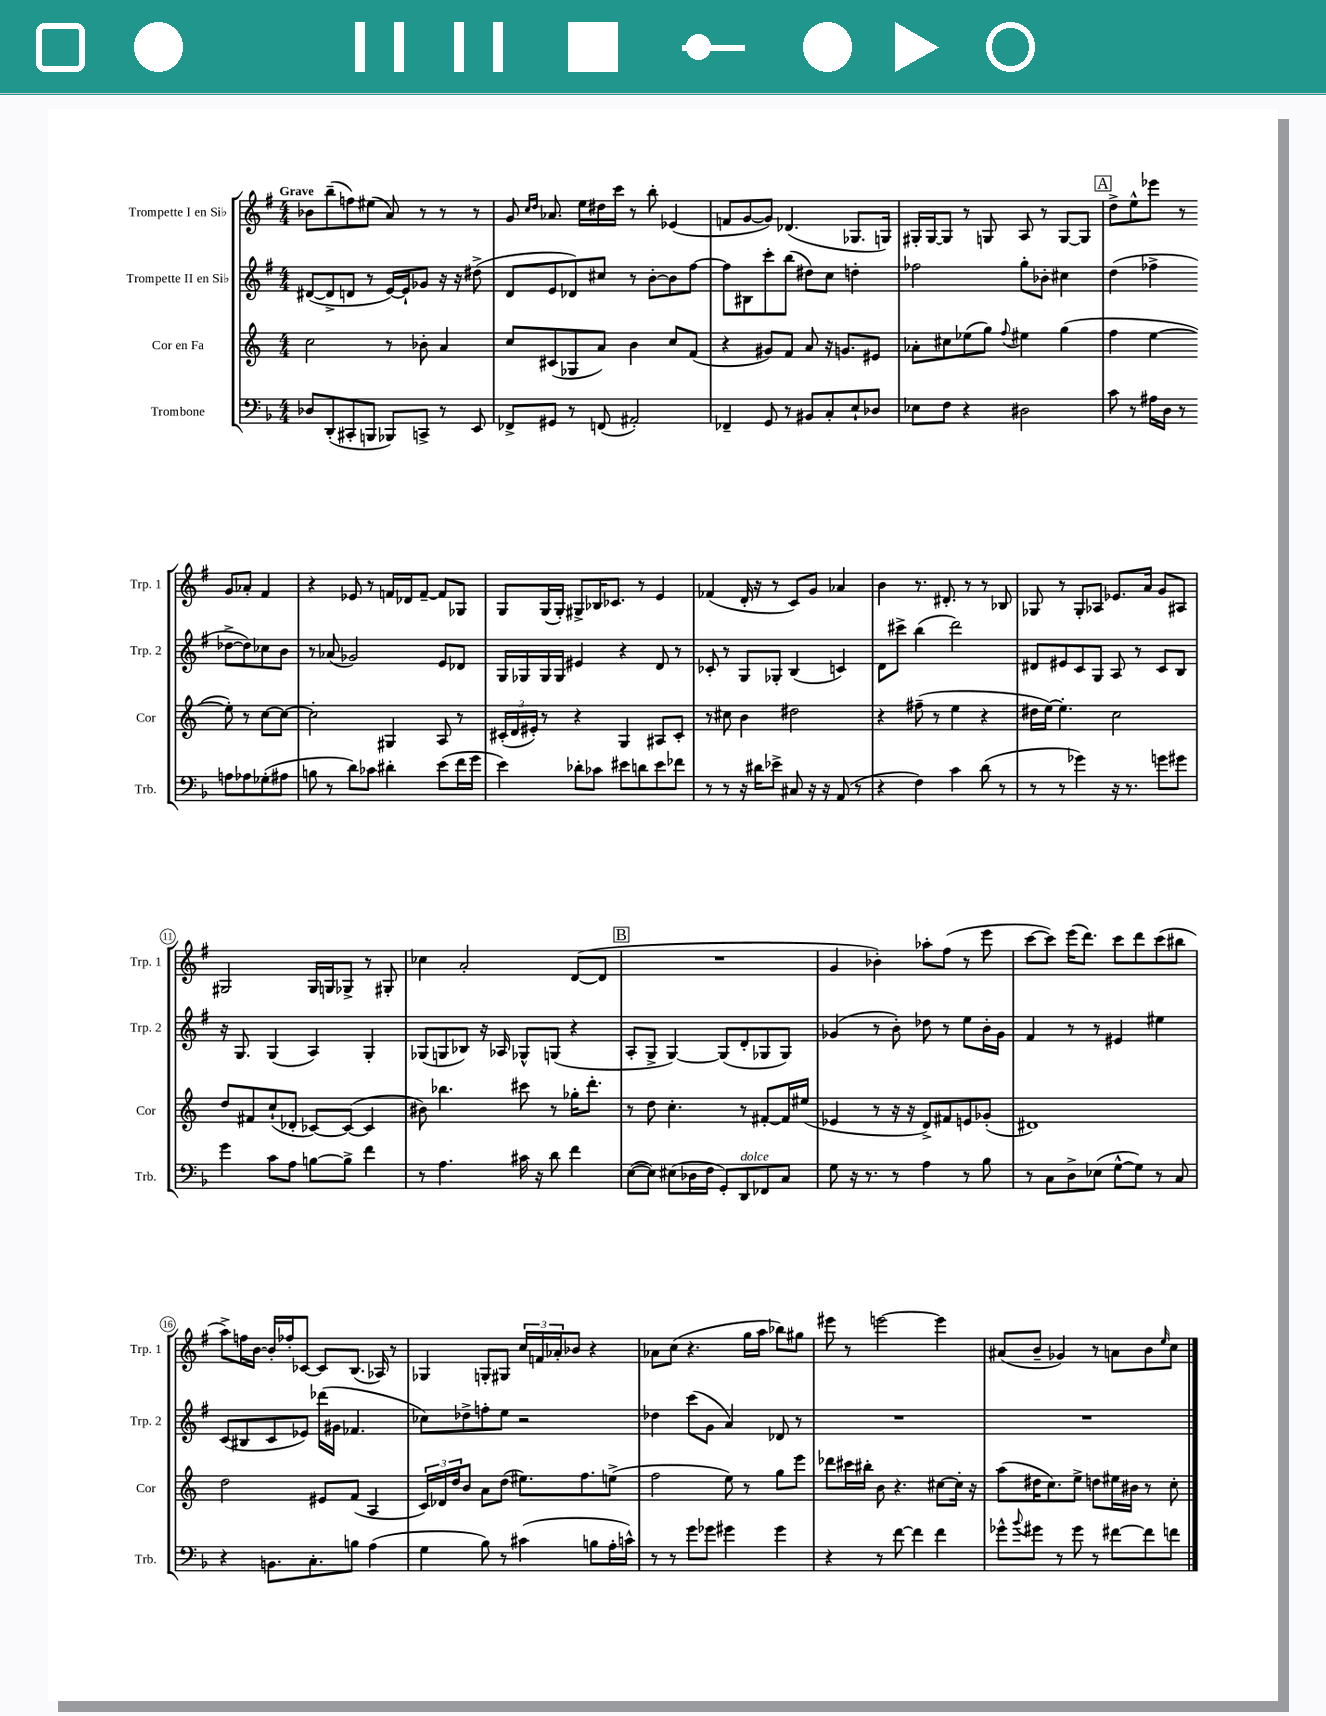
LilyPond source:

<<
\new StaffGroup <<
\new Staff = "s0" \with { instrumentName = "Trompette I en Sib" shortInstrumentName = "Trp. 1" } {
    \clef treble \key g \major \numericTimeSignature \time 4/4 \tempo "Grave"
    bes'8 b''8--( f''8) eis''8( a'8) r8 r8 r8 |
    g'8 \grace { c''16 d''16 } aes'8. e''16 dis''16 c'''16 r8 b''8-. ees'4( |
    f'8 g'8~ g'8) des'4.( ges8. g16) |
    gis16-. gis16~ gis8 r8 g8 a8 r8 g8~ g8 |
    \mark \markup { \box "A" } d''8-> e''8-^ ees'''8 r8 g'8 aes'8-. fis'4 |
    r4 ees'8 r8 f'16 des'16 f'8~-- f'8 ges8 |
    g8 g16( g16-.) gis8-> bes16 ces'8. r8 e'4 |
    fes'4( d'16-. r16 r8 c'8) g'8 aes'4 |
    b'4 r8. dis'8.-. r8 r8 bes8 |
    ges8 r8 ges8-. aes8 ees'8. a'16 g'8 ais8 |
    gis2 gis16 g16 ges8-> r8 gis8-. |
    ces''4 a'2-. d'8~( d'8 |
    \mark \markup { \box "B" } R1 |
    g'4 bes'4-.) aes''8-. fis''8( r8 e'''8 |
    c'''8~ c'''8) e'''16( d'''8.) c'''8 d'''8 c'''8( bis''8 |
    a''8->) f''16 b'16~ b'16-. fes''16-. ces'8~ ces'8 b8.( aes16) r8 |
    ges4 g8-. gis8 \tuplet 3/2 { c''16 f'16 aes'16-. } bes'8 r4 |
    aes'8 c''8( r4. g''16 a''16 bes''8) gis''8 |
    eis'''8 r8 e'''2~ e'''4 |
    ais'8( b'8-- ges'4) r8 a'8 b'8 \grace { e''16 } c''8 \bar "|." |
}
\new Staff = "s1" \with { instrumentName = "Trompette II en Sib" shortInstrumentName = "Trp. 2" } {
    \clef treble \key g \major \numericTimeSignature \time 4/4
    dis'8~( dis'8-> d'8 r8 e'16~) e'16-! ges'8 r16 r16 dis''8->( |
    d'8 e'8 des'8) cis''8 r8 b'8~-. b'8 fis''8~ |
    fis''8 bis8 c'''8-. b''8( dis''8) c''8 d''4-. |
    fes''2 g''8-. bes'8-. cis''4 |
    \mark \markup { \box "A" } d''4( fes''4-> des''8~-> des''8) ces''8 b'8 |
    r8 aes'8( ges'2) e'8 des'8 |
    g16 ges16 ges16 ges16 eis'4 r4 d'8 r8 |
    ces'8-. r8 g8 ges8-. b4( c'4) |
    d'8 cis'''8-> b''4( d'''2) |
    dis'8 eis'8 c'8 g8 a8 r8 c'8 b8 |
    r16 g8. g4( a4) g4-. |
    ges8( g8 bes8) r16 aes16 ges8-^ g8( r4 |
    \mark \markup { \box "B" } a8-. g8-> g4~) g8( d'8-. ges8 ges8) |
    ges'4( r8 b'8-.) des''8 r8 e''8 b'16-. ges'16 |
    fis'4 r8 r8 eis'4 eis''4 |
    c'8( bis8 c'8 ees'8) des'''16( gis'16 fes'4. |
    ces''8) des''8-> f''8-. e''8 r2 |
    des''4 c'''8( g'8 a'4) des'8 r8 |
    R1 |
    R1 \bar "|." |
}
\new Staff = "s2" \with { instrumentName = "Cor en Fa" shortInstrumentName = "Cor" } {
    \clef treble \key c \major \numericTimeSignature \time 4/4
    c''2 r8 bes'8-. a'4 |
    c''8 cis'8( ges8 a'8) b'4 c''8 f'8( |
    r4 gis'8) f'8 a'8 r16 g'8. eis'8 |
    aes'8-. cis''8 ees''8( g''8) \appoggiatura { f''8 } eis''4 g''4( |
    \mark \markup { \box "A" } f''4 e''4~ e''8-.) r8 c''8~ c''8~ |
    c''2-. gis4 a8 r8 |
    \tuplet 3/2 { cis'16-.( d'16 eis'16-.) } r8 r4 g4 ais8 cis'8-. |
    r8 cis''8 b'4 dis''2 |
    r4 fis''8--( r8 e''4 r4 |
    dis''16 e''16~) e''4.-. c''2 |
    d''8 fis'8 c''8-!( des'8-. ces'8~) ces'8~( ces'4 |
    bis'8) bes''4. cis'''8 r8 ges''16-. d'''8.-. |
    \mark \markup { \box "B" } r8 d''8 c''4.-. r8 fis'8~-. fis'16 eis''16( |
    ees'4 r8 r16 r16 d'8->) fis'8 e'8 ges'8-.( |
    dis'1) |
    d''2 eis'8 f'8( a4 |
    \tuplet 3/2 { c'16) des'16 d''16 } b'8 a'8 d''8( eis''8.) f''8. e''8->( |
    f''2 e''8) r8 g''8 e'''8 |
    des'''8 cis'''16 bis''16-. b'8 r4. cis''8~ cis''16-. r16 |
    a''8( dis''16 c''8.) e''8-> d''8 eis''16 bis'16 r8 c''8-. \bar "|." |
}
\new Staff = "s3" \with { instrumentName = "Trombone" shortInstrumentName = "Trb." } {
    \clef bass \key f \major \numericTimeSignature \time 4/4
    des8 d,8-.( cis,8-. b,,8 bes,,8) c,8-> r8 e,8 |
    fes,8-> gis,8 r8 f,8( ais,2-.) |
    fes,4-- g,8 r8 bis,8 c8-. e8-! des8 |
    ees8 f8 r4 dis2 |
    \mark \markup { \box "A" } c'8 r8 ais16 d16 r8 a8 aes8 ges8-.( ais8 |
    b8 r8 d'8) ces'8 dis'4-. e'8( f'16 g'16 |
    e'4) des'8-. ces'8 eis'8 d'8 eis'8 fes'8 |
    r8 r8 r16 dis'16 ees'8-> cis8 r16 r16 a,8( r8 |
    r4 f4) c'4 d'8( r8 |
    r8 r8 ges'4) r16 r8. g'8 gis'8 |
    g'4 c'8 a8 b8~ b8-> f'4 |
    r8 a4. cis'16 r16 d'8 f'4 |
    \mark \markup { \box "B" } e8~( e8) eis8( des16 f16 g,8-.) d,8^\markup { \italic "dolce" } fes,8 c8 |
    g8 r16 r8. r8 a4 r8 bes8 |
    r8 c8 d8-> ees8( g8~-^ g8) r8 c8 |
    r4 b,8. c8.-. b8 a4( |
    g4 bes8) r8 cis'4( b8 a16-. c'16-^) |
    r8 r8 g'8 ges'8 gis'4 gis'4 |
    r4 r8 f'8~ f'4 f'4 |
    ges'8-^ \appoggiatura { bes'8 } gis'8 r8 gis'8 r8 fis'8~ fis'8 f'8 \bar "|." |
}
>>
>>
\layout { \context { \Score \override BarNumber.stencil = #(make-stencil-circler 0.1 0.3 ly:text-interface::print) } }
